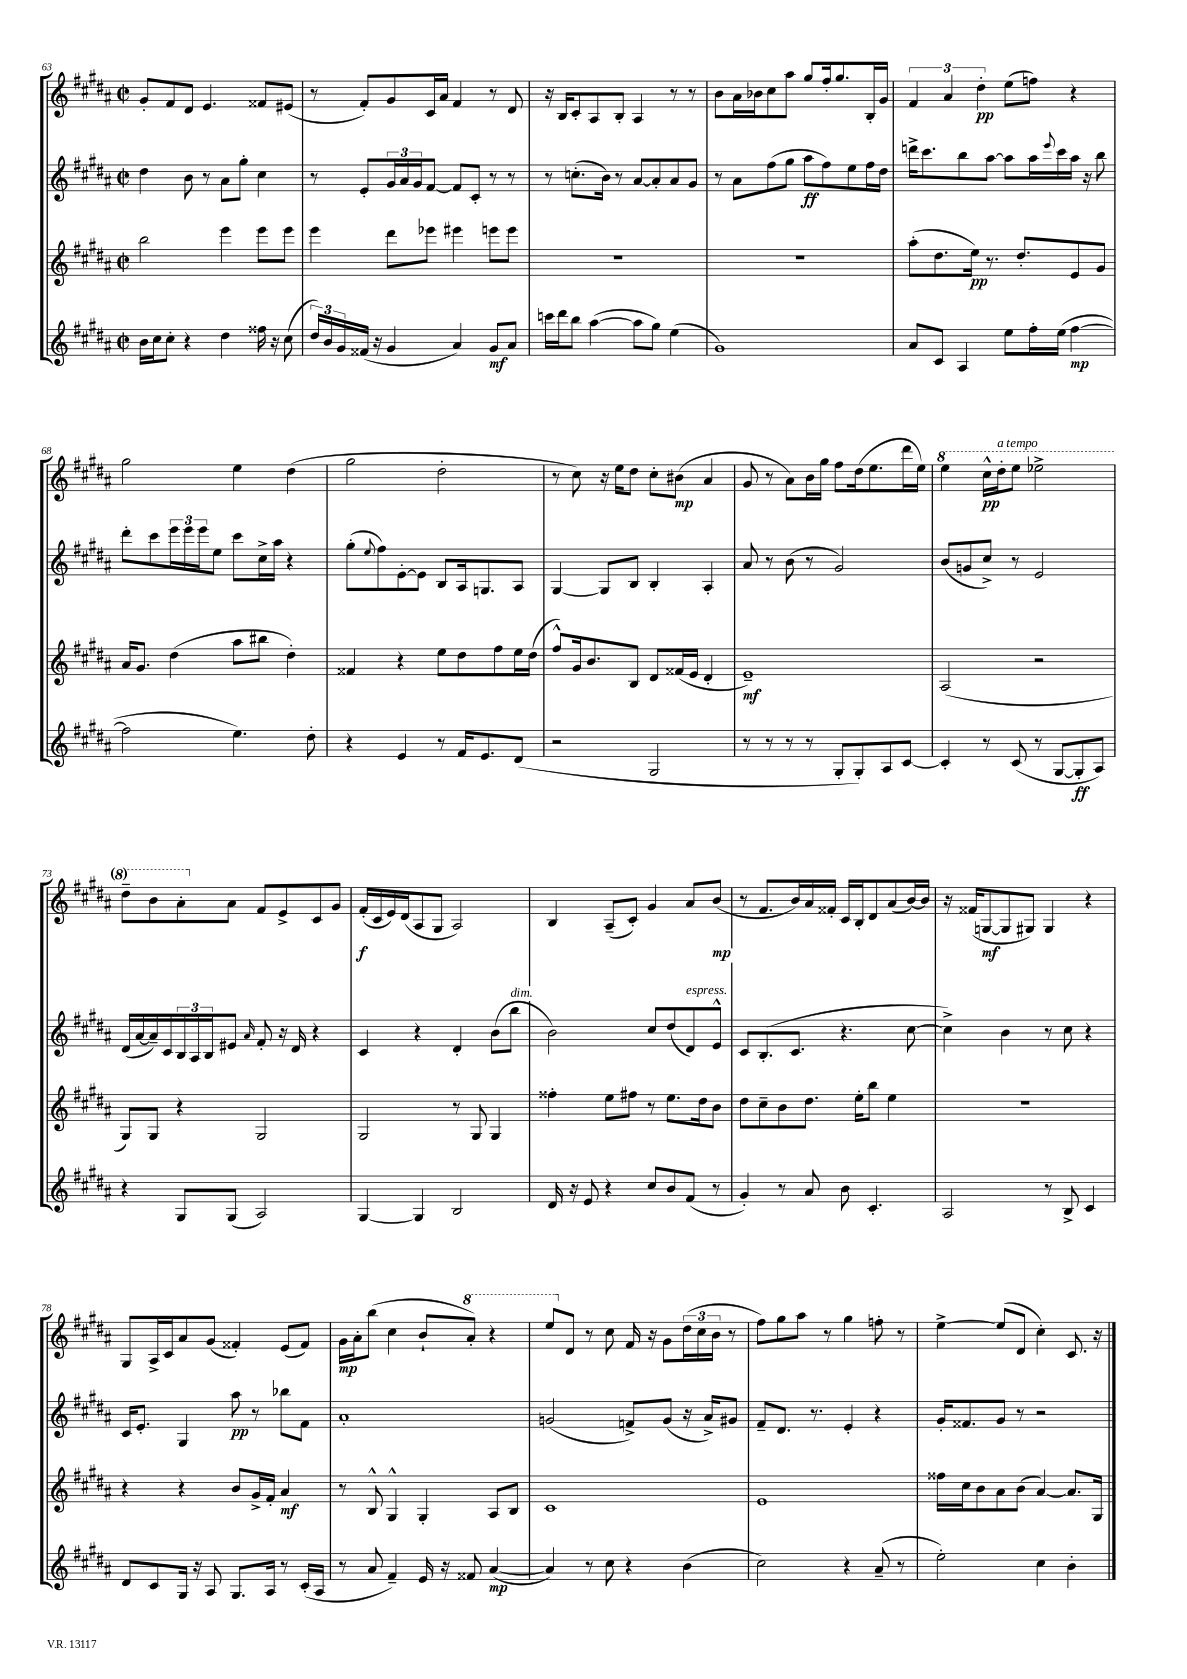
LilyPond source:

<<
\new StaffGroup <<
\new Staff = "s0" {
    \clef treble \key b \major \defaultTimeSignature \time 2/2
    gis'8-. fis'8 dis'8 e'4. fisis'8 eis'8( |
    r8 fis'8-.) gis'8 cis'16 ais'16 fis'4 r8 dis'8 |
    r16 b16 cis'8-. ais8 b8-. ais4 r8 r8 |
    b'8 ais'16 bes'16 cis''8 ais''8 gis''8 fis''16-. gis''8. b16-. gis'16 |
    \tuplet 3/2 { fis'4 ais'4 dis''4-.\pp } e''8( f''8) r4 |
    gis''2 e''4 dis''4( |
    gis''2 dis''2-. |
    r8 cis''8) r16 e''16 dis''8 cis''8-. bis'8\mp( ais'4 |
    gis'8 r8 ais'8) b'16 gis''16 fis''8 dis''16( e''8. dis'''16 e''16) |
    \ottava #1 e'''4 cis'''16-^\pp dis'''16-.^\markup { \italic "a tempo" } e'''8 ees'''2-> |
    dis'''8-- b''8 ais''8-. \ottava #0 ais'8 fis'8 e'8-> cis'8 gis'8 |
    fis'16-.\f( cis'16 e'16) dis'16( ais8 gis8 ais2) |
    b4 ais8--( cis'8-.) gis'4 ais'8 b'8\mp( |
    r8 fis'8. b'16) ais'16 fisis'16-. cis'16 b16-. dis'8 ais'8( b'16~) b'16 |
    r16 fisis'16( g8~\mf g8 gis8) gis4 r4 |
    gis8 ais16-> cis'16 ais'8 gis'8( fisis'4-.) e'8( fisis'8) |
    gis'16\mp ais'16-. b''8( cis''4 b'8-! \ottava #1 ais''8-.) r4 |
    e'''8 \ottava #0 dis'8 r8 cis''8 fis'16 r16 gis'8 \tuplet 3/2 { dis''16( cis''16 b'16 } r8 |
    fis''8) gis''8 ais''8 r8 gis''4 f''8-. r8 |
    e''4~-> e''8( dis'8 cis''4-.) cis'8. r16 \bar "|." |
}
\new Staff = "s1" {
    \clef treble \key b \major \defaultTimeSignature \time 2/2
    dis''4 b'8 r8 ais'8 gis''8-. cis''4 |
    r8 e'8-. \tuplet 3/2 { gis'16 ais'16 gis'16 } fis'8~ fis'8 cis'8-. r8 r8 |
    r8 c''8.-.( b'16) r8 ais'8~ ais'8-. ais'8 gis'8 |
    r8 ais'8 fis''8( gis''8 ais''8\ff fis''8) e''8 fis''16 dis''16 |
    d'''16-> cis'''8. b''8 ais''8~ ais''8 ais''16 \appoggiatura { e'''8 } cis'''16 ais''16 r16 b''8 |
    dis'''8-. cis'''8 \tuplet 3/2 { e'''16 e'''16 e'''16 } e''8 cis'''8 cis''16-> ais''16 r4 |
    gis''8-.( \appoggiatura { e''8 } fis''8) e'8~-. e'8 b8 ais16 g8. ais8 |
    gis4~ gis8 b8 b4-. ais4-. |
    ais'8 r8 b'8( r8 gis'2) |
    b'8( g'8 cis''8->) r8 e'2 |
    dis'16( ais'16~ ais'16--) cis'16 \tuplet 3/2 { b16 ais16 b16 } eis'8 \grace { ais'16 } fis'8-. r16 dis'16 r4 |
    cis'4 r4 dis'4-. b'8( b''8^\markup { \italic "dim." } |
    b'2) cis''8 dis''8( dis'8^\markup { \italic "espress." }) e'8-^ |
    cis'8 b8.-.( cis'8. r4. cis''8~ |
    cis''4->) b'4 r8 cis''8 r4 |
    cis'16 e'8.-. gis4 ais''8\pp r8 bes''8 fis'8 |
    ais'1-. |
    g'2( f'8->) g'8( r16 ais'16->) gis'8 |
    fis'8-- dis'8. r8. e'4-. r4 |
    gis'16-. fisis'8. gis'8 r8 r2 \bar "|." |
}
\new Staff = "s2" {
    \clef treble \key b \major \defaultTimeSignature \time 2/2
    b''2 e'''4 e'''8 e'''8 |
    e'''4 dis'''8 ees'''8 eis'''4 e'''8 e'''8 |
    R1 |
    R1 |
    ais''8-.( dis''8. e''16\pp) r8. dis''8.-. e'8 gis'8 |
    ais'16 gis'8. dis''4( ais''8 bis''8 dis''4-.) |
    fisis'4 r4 e''8 dis''8 fis''8 e''16 dis''16( |
    fis''8-^) gis'16 b'8. b8 dis'8 fisis'16( e'16 dis'4-. |
    e'1--\mf) |
    ais2( r2 |
    gis8) gis8 r4 gis2 |
    gis2 r8 gis8 gis4 |
    fisis''4-. e''8 fis''8 r8 e''8. dis''16 b'8 |
    dis''8 cis''8-- b'8 dis''8. e''16-. b''8 e''4 |
    R1 |
    r4 r4 b'8 gis'16-> fis'16-. ais'4\mf |
    r8 b8-^ gis4-^ gis4-. ais8 b8 |
    cis'1 |
    e'1 |
    fisis''16 cis''16 b'8 ais'8 b'8( ais'4~) ais'8. gis16 \bar "|." |
}
\new Staff = "s3" {
    \clef treble \key b \major \defaultTimeSignature \time 2/2
    b'16 cis''16 cis''8-. r4 dis''4 fisis''16 r16 cis''8( |
    \tuplet 3/2 { dis''16) b'16 gis'16 } fisis'16( r16 gis'4 ais'4) gis'8\mf ais'8 |
    c'''16 dis'''16 b''8 ais''4~( ais''8 gis''8) e''4( |
    gis'1) |
    ais'8 cis'8 ais4 e''8 fis''16-. e''16( fis''4~\mp |
    fis''2 e''4.) dis''8-. |
    r4 e'4 r8 fis'16 e'8. dis'8( |
    r2 gis2 |
    r8 r8 r8 r8 gis8-. gis8-.) ais8 cis'8~ |
    cis'4-. r8 cis'8( r8 gis8~ gis8-.\ff ais8) |
    r4 gis8 gis8( ais2) |
    gis4~ gis4 b2 |
    dis'16 r16 e'8 r4 cis''8 b'8 fis'8( r8 |
    gis'4-.) r8 ais'8 b'8 cis'4.-. |
    ais2 r8 b8-> cis'4 |
    dis'8 cis'8 gis16 r16 ais8 gis8. ais16 r8 cis'16-.( ais16 |
    r8 ais'8 fis'4--) e'16 r16 fisis'8 ais'4~\mp( |
    ais'4) r8 cis''8 r4 b'4( |
    cis''2) r4 ais'8--( r8 |
    e''2-.) cis''4 b'4-. \bar "|." |
}
>>
>>
\layout { \context { \Score currentBarNumber = #63 } }
